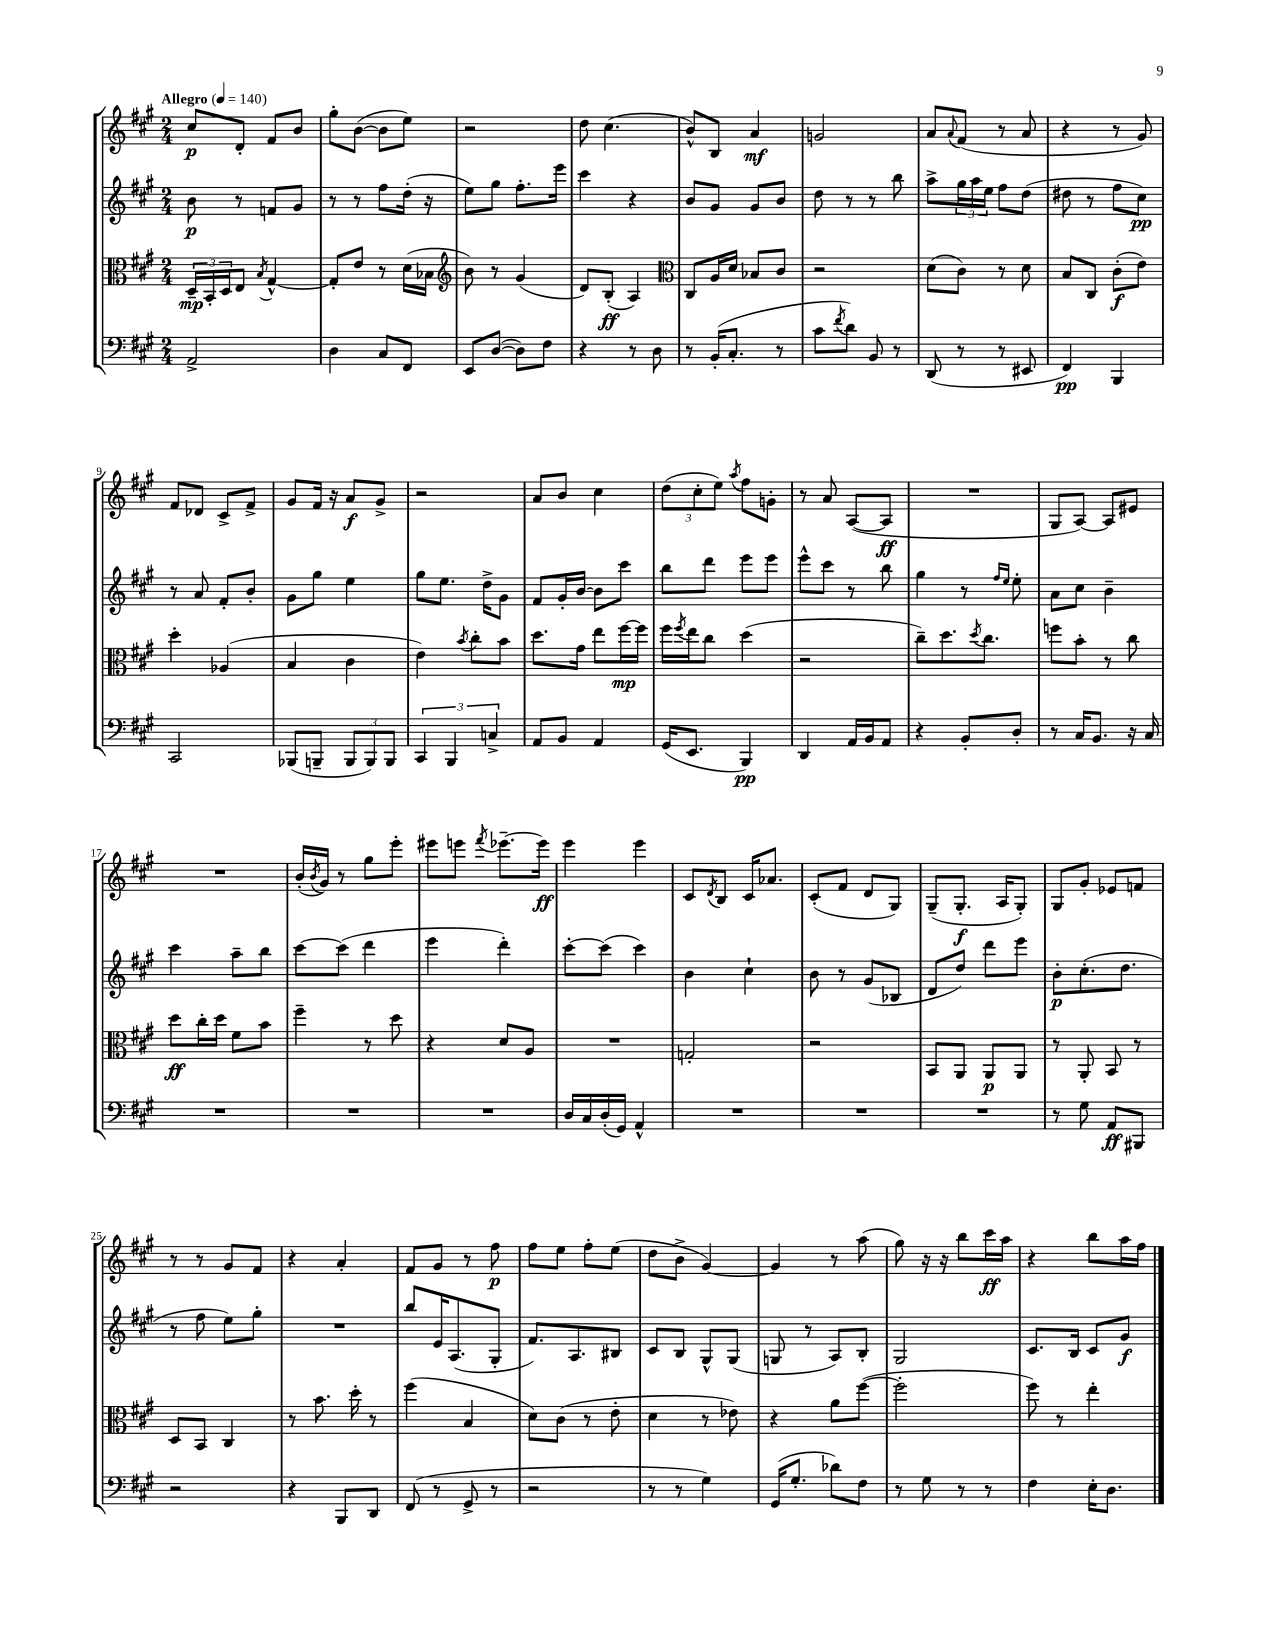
<<
\new StaffGroup <<
\new Staff = "s0" {
    \clef treble \key a \major \numericTimeSignature \time 2/4 \tempo "Allegro" 4 = 140
    cis''8\p d'8-. fis'8 b'8 |
    gis''8-. b'8~( b'8 e''8) |
    r2 |
    d''8 cis''4.( |
    b'8-^) b8 a'4\mf |
    g'2 |
    a'8 \appoggiatura { a'8 } fis'8( r8 a'8 |
    r4 r8 gis'8) |
    fis'8 des'8 cis'8-> fis'8-> |
    gis'8 fis'16 r16 a'8\f gis'8-> |
    r2 |
    a'8 b'8 cis''4 |
    \tuplet 3/2 { d''8( cis''8-. e''8) } \acciaccatura { a''8 } fis''8 g'8-. |
    r8 a'8 a8~( a8\ff |
    R2 |
    gis8 a8~) a8 eis'8 |
    R2 |
    b'16-.( \acciaccatura { b'8 } gis'16) r8 gis''8 e'''8-. |
    eis'''8 e'''8 \acciaccatura { fis'''8 } ees'''8.~-- ees'''16\ff |
    e'''4 e'''4 |
    cis'8 \acciaccatura { d'8 } b8 cis'16 aes'8. |
    cis'8-.( fis'8 d'8 gis8) |
    gis8--( gis8.-.\f a16 gis8-.) |
    gis8 gis'8-. ees'8 f'8 |
    r8 r8 gis'8 fis'8 |
    r4 a'4-. |
    fis'8 gis'8 r8 fis''8\p |
    fis''8 e''8 fis''8-. e''8( |
    d''8 b'8-> gis'4~) |
    gis'4 r8 a''8( |
    gis''8) r16 r16 b''8 cis'''16\ff a''16 |
    r4 b''8 a''16 fis''16 \bar "|." |
}
\new Staff = "s1" {
    \clef treble \key a \major \numericTimeSignature \time 2/4
    b'8\p r8 f'8 gis'8 |
    r8 r8 fis''8 d''16-.( r16 |
    e''8) gis''8 fis''8.-. e'''16 |
    cis'''4 r4 |
    b'8 gis'8 gis'8 b'8 |
    d''8 r8 r8 b''8 |
    a''8-> \tuplet 3/2 { gis''16 a''16 e''16 } fis''8 d''8( |
    dis''8 r8 fis''8 cis''8\pp) |
    r8 a'8 fis'8-. b'8-. |
    gis'8 gis''8 e''4 |
    gis''8 e''8. d''16-> gis'8 |
    fis'8 gis'16-. b'16~ b'8 cis'''8 |
    b''8 d'''8 e'''8 e'''8 |
    e'''8-^ cis'''8 r8 b''8 |
    gis''4 r8 \grace { fis''16 e''16 } e''8-. |
    a'8 cis''8 b'4-- |
    cis'''4 a''8-- b''8 |
    cis'''8~ cis'''8( d'''4 |
    e'''4 d'''4-.) |
    cis'''8~-. cis'''8( cis'''4) |
    b'4 cis''4-! |
    b'8 r8 gis'8( bes8 |
    d'8 d''8) d'''8 e'''8 |
    b'8-.\p cis''8.-.( d''8. |
    r8 fis''8 e''8) gis''8-. |
    R2 |
    b''8 e'16 a8.( gis8-. |
    fis'8.) a8. bis8 |
    cis'8 b8 gis8-^ gis8( |
    g8 r8 a8) b8-. |
    gis2 |
    cis'8. b16 cis'8 gis'8\f \bar "|." |
}
\new Staff = "s2" {
    \clef alto \key a \major \numericTimeSignature \time 2/4
    \tuplet 3/2 { d16--\mp b,16-. d16 } e8 \acciaccatura { b8 } gis4~-^ |
    gis8-. e'8 r8 d'16( bes16 |
    \clef treble b'8) r8 gis'4( |
    d'8) b8-.\ff( a4) |
    \clef alto cis8 a16 d'16 bes8 cis'8 |
    r2 |
    d'8( cis'8) r8 d'8 |
    b8 cis8 cis'8-.\f( e'8) |
    d''4-. aes4( |
    b4 cis'4 |
    e'4) \acciaccatura { b'8 } cis''8-. b'8 |
    d''8. gis'16 e''8 fis''16~\mp fis''16 |
    fis''16 \acciaccatura { fis''8 } e''16 cis''8 d''4( |
    r2 |
    cis''8--) d''8. \acciaccatura { d''8 } cis''8. |
    f''8 b'8-. r8 cis''8 |
    d''8\ff cis''16-. d''16 fis'8 b'8 |
    fis''4-- r8 d''8 |
    r4 d'8 a8 |
    R2 |
    g2-. |
    r2 |
    b,8 a,8 a,8\p a,8 |
    r8 a,8-. b,8 r8 |
    d8 b,8 cis4 |
    r8 b'8. d''16-. r8 |
    fis''4( b4 |
    d'8) cis'8( r8 e'8-. |
    d'4 r8 ees'8) |
    r4 a'8 fis''8~( |
    fis''2-. |
    fis''8) r8 e''4-. \bar "|." |
}
\new Staff = "s3" {
    \clef bass \key a \major \numericTimeSignature \time 2/4
    a,2-> |
    d4 cis8 fis,8 |
    e,8 d8~( d8) fis8 |
    r4 r8 d8 |
    r8 b,16-.( cis8.-. r8 |
    cis'8 \acciaccatura { fis'8 } d'8) b,8 r8 |
    d,8( r8 r8 eis,8 |
    fis,4\pp) b,,4 |
    cis,2 |
    bes,,8( b,,8-- \tuplet 3/2 { b,,8 b,,8) b,,8 } |
    \tuplet 3/2 { cis,4 b,,4 c4-> } |
    a,8 b,8 a,4 |
    gis,16( e,8. b,,4\pp) |
    d,4 a,16 b,16 a,8 |
    r4 b,8-. d8-. |
    r8 cis16 b,8. r16 cis16 |
    R2 |
    R2 |
    R2 |
    d16 cis16 d16-.( gis,16) a,4-^ |
    R2 |
    R2 |
    R2 |
    r8 gis8 a,8\ff bis,,8 |
    r2 |
    r4 b,,8 d,8 |
    fis,8( r8 gis,8-> r8 |
    r2 |
    r8 r8 gis4) |
    gis,16( gis8.-. des'8) fis8 |
    r8 gis8 r8 r8 |
    fis4 e16-. d8. \bar "|." |
}
>>
>>
